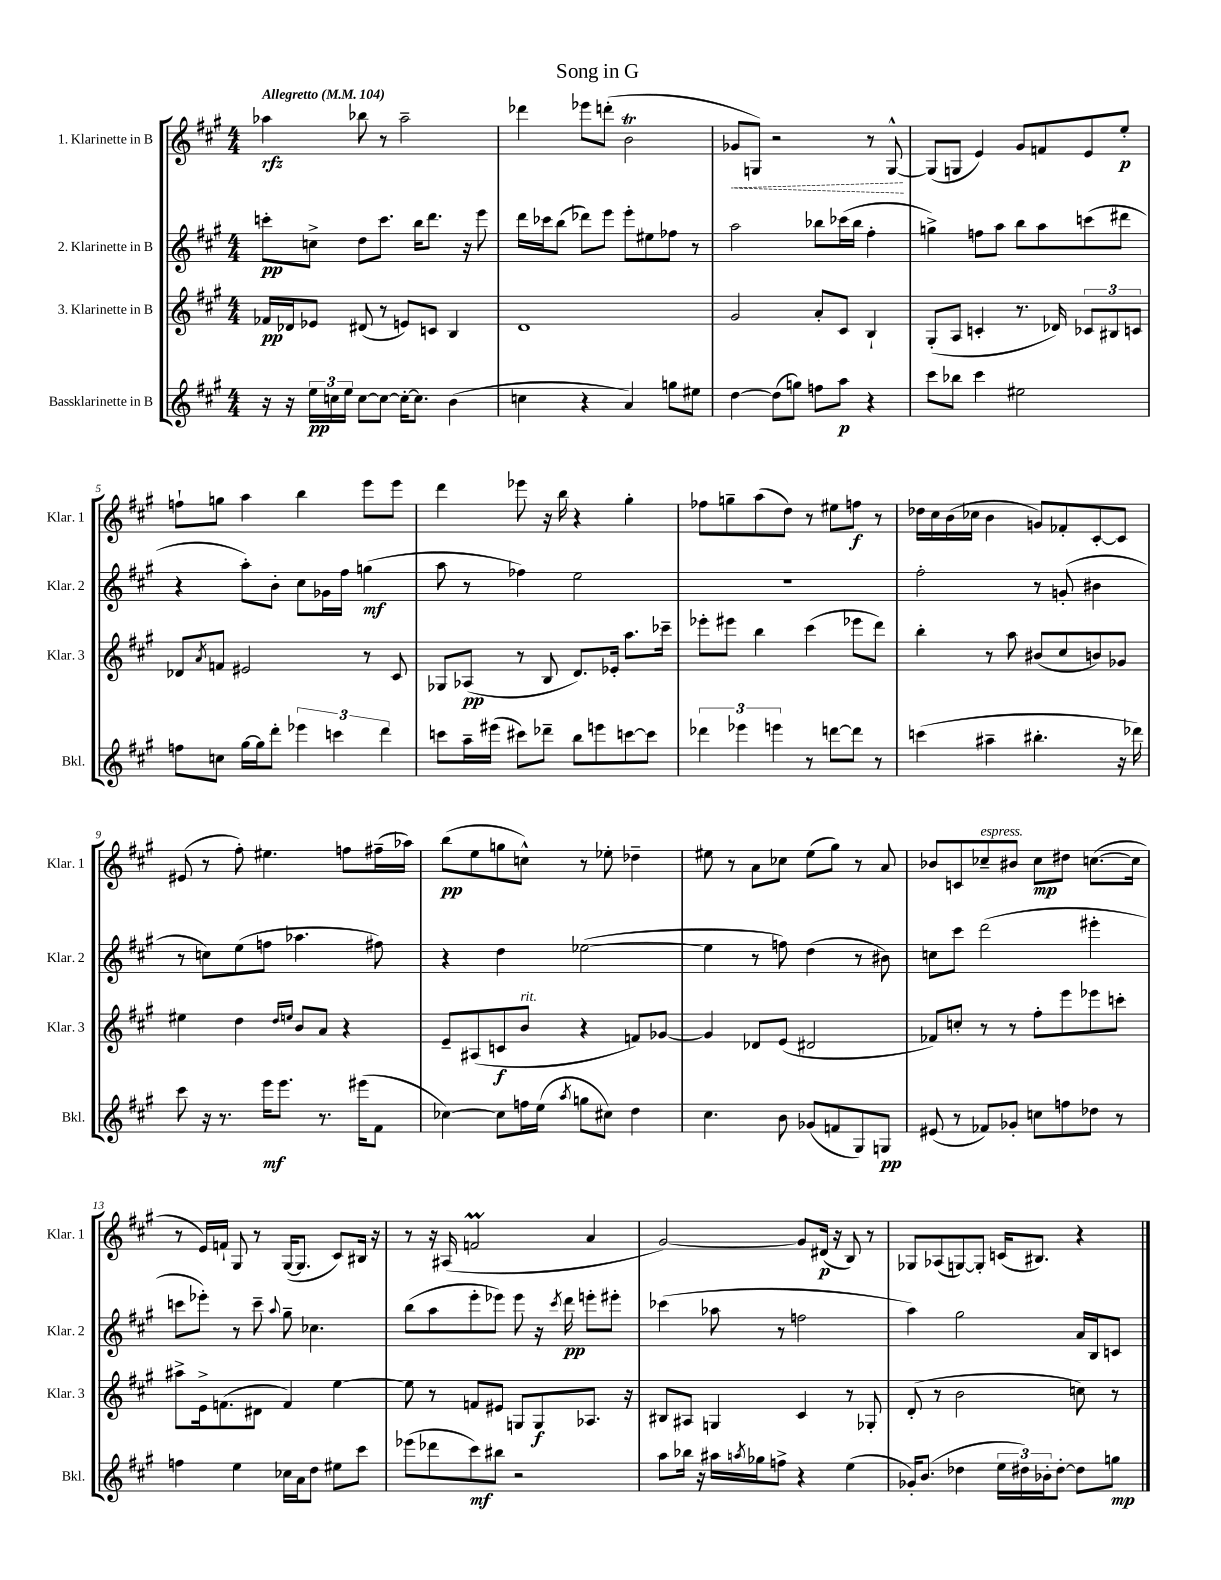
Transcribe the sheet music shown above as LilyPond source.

\header { title = "Song in G" }
<<
\new StaffGroup <<
\new Staff = "s0" \with { instrumentName = "1. Klarinette in B" shortInstrumentName = "Klar. 1" } {
    \clef treble \key a \major \numericTimeSignature \time 4/4 \tempo "Allegretto" 4 = 104
    aes''4\rfz bes''8 r8 aes''2-- |
    des'''4 ees'''8 d'''8-.( b'2\trill |
    \once \override Hairpin.style = #'dashed-line ges'8\< g8) r2 r8 g8~-^\! |
    g8( g8 e'4) gis'8 f'8 e'8 e''8-.\p |
    f''8-! g''8 a''4 b''4 e'''8 e'''8 |
    d'''4 ees'''8 r16 b''16 r4 gis''4-. |
    fes''8 g''8-- a''8( d''8) r8 eis''8 f''8\f r8 |
    des''16 cis''16 b'16( ces''16 b'4 g'8) fes'8-. cis'8~-. cis'8 |
    eis'8( r8 fis''8-.) eis''4. f''8 fis''16--( aes''16) |
    b''8\pp( e''8 g''8 c''8-^) r8 ees''8-. des''4-- |
    eis''8 r8 a'8 ces''8 eis''8( gis''8) r8 a'8 |
    bes'8 c'8 ces''8--^\markup { \italic "espress." } bis'8 ces''8\mp dis''8 c''8.~( c''16 |
    r8 e'16) f'16-! gis8 r8 gis16~( gis8. cis'8) bis16 r16 |
    r8 r16 ais16( f'2\prall a'4 |
    gis'2~) gis'8 dis'16\p( r16 b8) r8 |
    ges8 aes8( g8~) g8-. c'16( bis8.) r4 \bar "|." |
}
\new Staff = "s1" \with { instrumentName = "2. Klarinette in B" shortInstrumentName = "Klar. 2" } {
    \clef treble \key a \major \numericTimeSignature \time 4/4
    c'''8-.\pp c''8-> d''8 c'''8. b''16 d'''8. r16 e'''8 |
    d'''16 ces'''16 b''8( des'''8) e'''8 e'''8-. eis''8 fes''8 r8 |
    a''2 bes''8 ces'''16( bes''16 fis''4-. |
    g''4->) f''8 a''8 b''8 a''8 c'''8( dis'''8 |
    r4 a''8-.) b'8-. cis''8 ges'16 fis''16 g''4\mf( |
    a''8 r8 fes''4) e''2 |
    R1 |
    fis''2-. r8 g'8-.( bis'4 |
    r8 c''8) e''8( f''8 aes''4. fis''8) |
    r4 d''4 ees''2~( |
    ees''4 r8 f''8) d''4( r8 bis'8) |
    c''8 cis'''8 d'''2( eis'''4-. |
    c'''8 ees'''8-.) r8 c'''8-- \appoggiatura { a''8 } gis''8-- ces''4. |
    b''8( a''8 e'''8-. ees'''8) ees'''8 r16 \acciaccatura { cis'''8 } d'''16\pp e'''8-. eis'''8-. |
    ces'''4( aes''8 r8 f''2 |
    a''4) gis''2 a'16 b16 c'8 \bar "|." |
}
\new Staff = "s2" \with { instrumentName = "3. Klarinette in B" shortInstrumentName = "Klar. 3" } {
    \clef treble \key a \major \numericTimeSignature \time 4/4
    fes'16\pp des'16 ees'8 dis'8( r8 e'8) c'8 b4 |
    d'1 |
    gis'2 a'8-. cis'8 b4-! |
    gis8-.( a8 c'4-. r8. des'16) \tuplet 3/2 { ces'8 bis8 c'8 } |
    des'8 \acciaccatura { a'8 } f'8 eis'2 r8 cis'8 |
    ges8 aes8\pp( r8 b8 d'8.) ees'16-. a''8. ces'''16-- |
    ees'''8-. eis'''8 b''4 cis'''4( ees'''8 d'''8) |
    b''4-. r8 a''8 bis'8( cis''8 b'8) ges'8 |
    eis''4 d''4 \grace { d''16 e''16 } b'8 a'8 r4 |
    e'8-- ais8( c'8\f b'8^\markup { \italic "rit." } r4 f'8) ges'8~ |
    ges'4 des'8 e'8( dis'2 |
    fes'8) c''8-. r8 r8 fis''8-. e'''8 ees'''8 c'''8-. |
    ais''8-> e'16-> f'8.( dis'8 f'4) e''4~ |
    e''8 r8 f'8 eis'8 g8 g8\f aes8. r16 |
    bis8 ais8 g4 cis'4 r8 ges8-. |
    d'8-.( r8 b'2 c''8) r8 \bar "|." |
}
\new Staff = "s3" \with { instrumentName = "Bassklarinette in B" shortInstrumentName = "Bkl." } {
    \clef treble \key a \major \numericTimeSignature \time 4/4
    r16 r16 \tuplet 3/2 { e''16\pp c''16 e''16 } c''8~ c''8~ c''16~-. c''8. b'4( |
    c''4 r4 a'4) g''8 eis''8 |
    d''4~ d''8( g''8) f''8 a''8\p r4 |
    cis'''8 bes''8 cis'''4 eis''2 |
    f''8 c''8 gis''16~ gis''16 d'''8-. \tuplet 3/2 { ees'''4 c'''4 d'''4 } |
    c'''8 a''16-- eis'''16( cis'''8) des'''8-- b''8 e'''8 c'''8~ c'''8 |
    \tuplet 3/2 { des'''4 ees'''4 e'''4 } r8 d'''8~ d'''8 r8 |
    c'''4( ais''4-- bis''4.-. r16 des'''16) |
    cis'''8 r16 r8. e'''16\mf e'''8. r8. eis'''16( fis'8 |
    ces''4~) ces''8 f''16 e''16( \acciaccatura { a''8 } g''8 cis''8) d''4 |
    cis''4. b'8 ges'8( f'8 gis8) g8\pp |
    eis'8( r8 fes'8) ges'8-. c''8 f''8 des''8 r8 |
    f''4 e''4 ces''16 a'16 d''8 eis''8 cis'''8 |
    ees'''8( des'''8 cis'''8\mf) bis''8 r2 |
    a''8 bes''16 r16 ais''16 \acciaccatura { a''8 } ges''16 f''8-> r4 e''4( |
    ges'16-.) b'8.( des''4 \tuplet 3/2 { e''16 dis''16) bes'16-. } dis''8~-. dis''8 g''8\mp \bar "|." |
}
>>
>>
